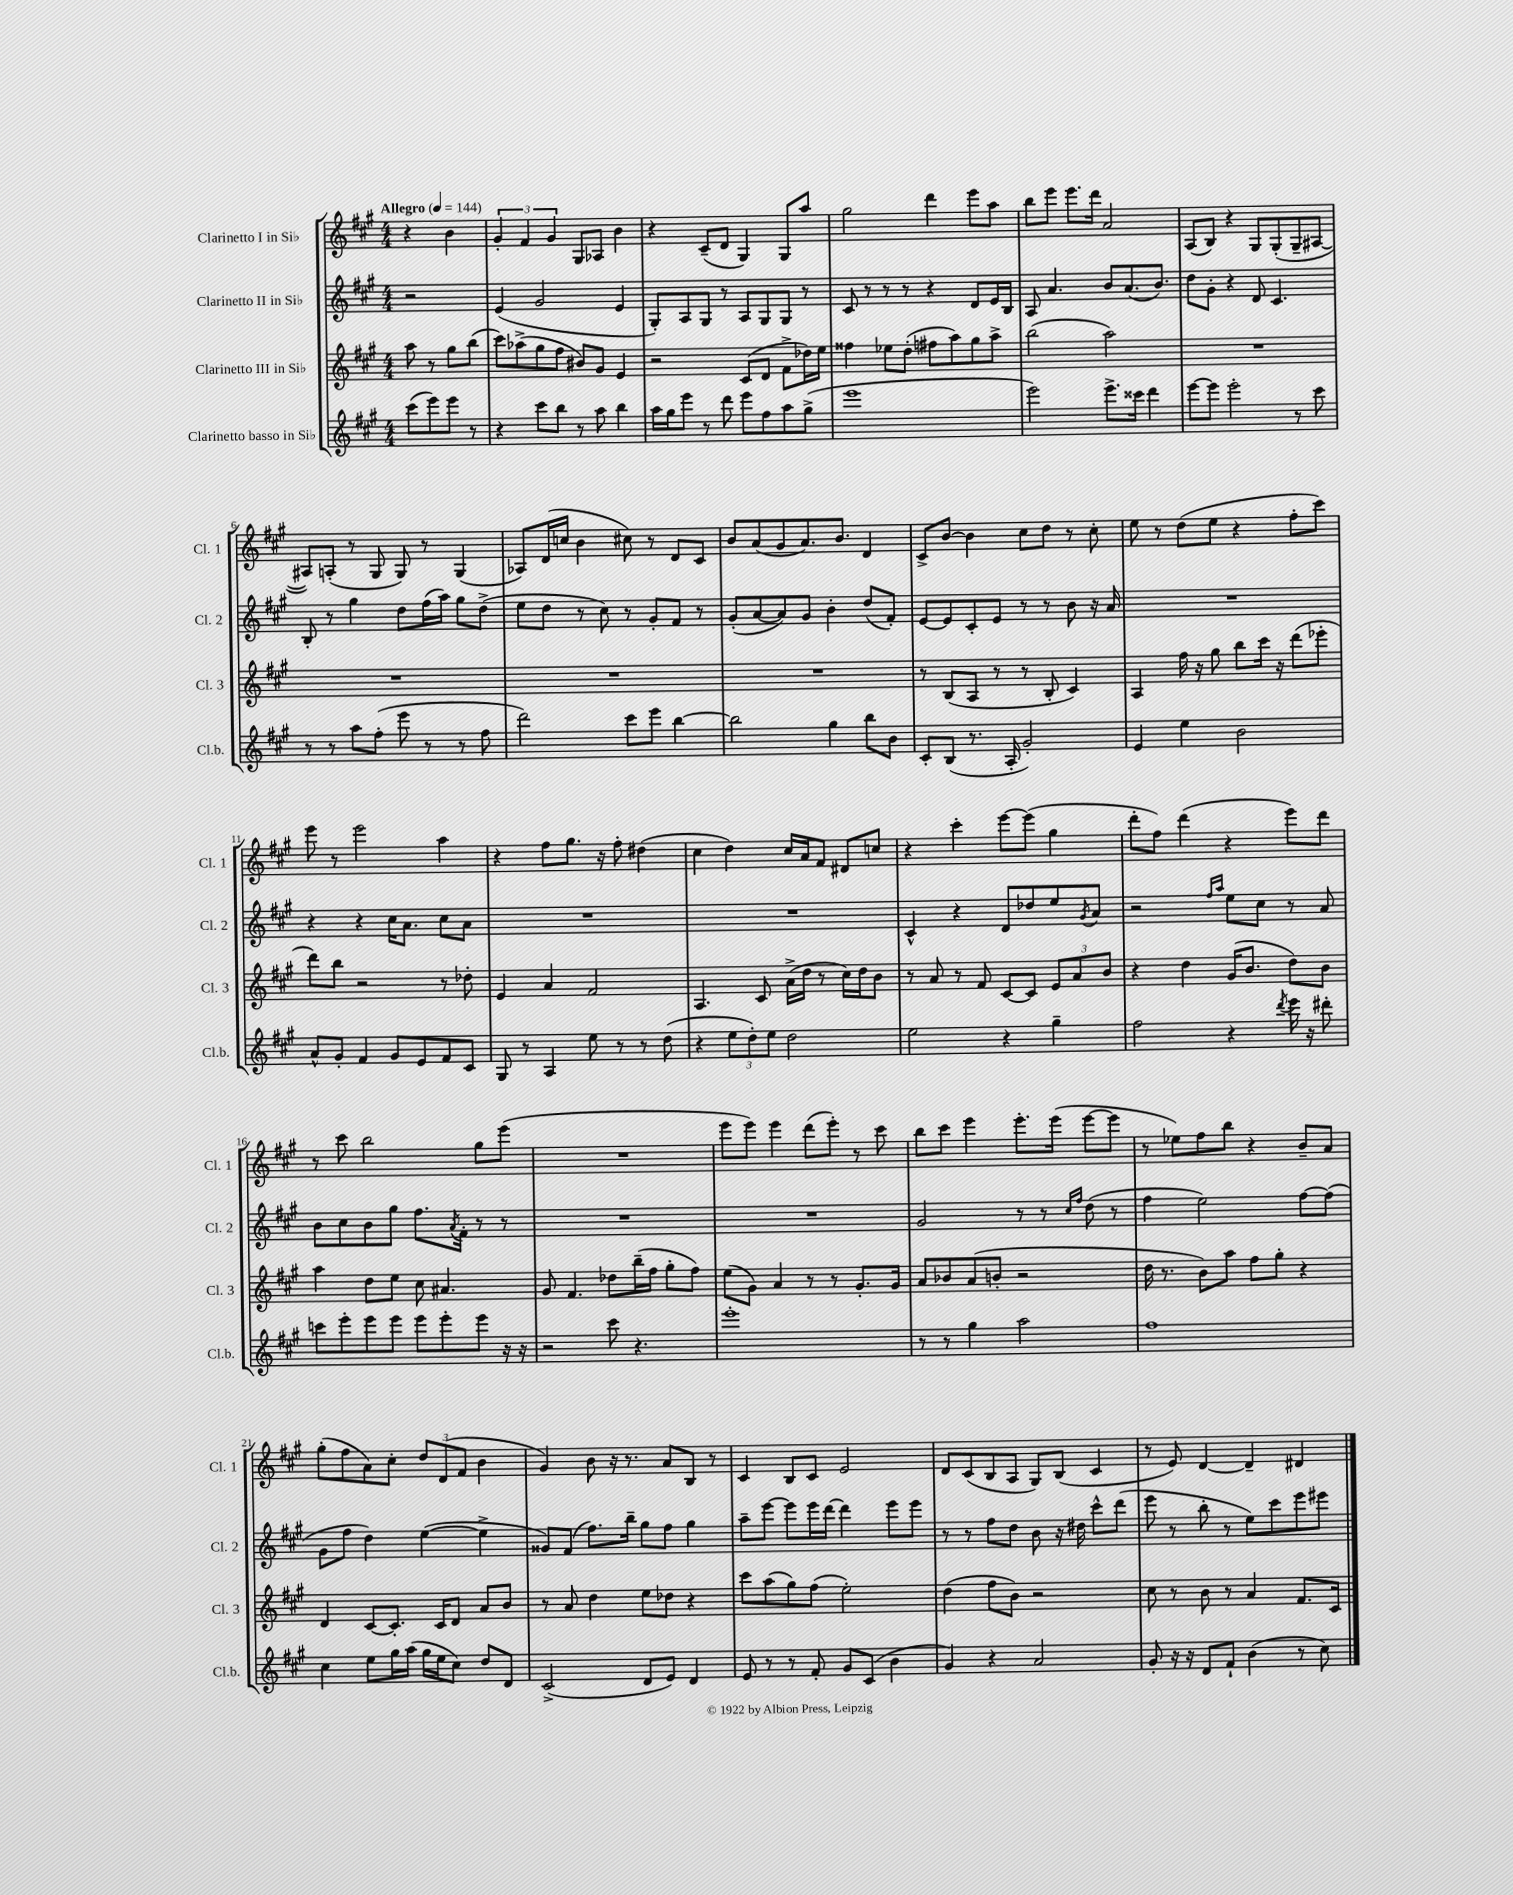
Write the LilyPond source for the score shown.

<<
\new StaffGroup <<
\new Staff = "s0" \with { instrumentName = "Clarinetto I in Sib" shortInstrumentName = "Cl. 1" } {
    \clef treble \key a \major \numericTimeSignature \time 4/4 \partial 2 \tempo "Allegro" 4 = 144
    r4 b'4 |
    \tuplet 3/2 { gis'4-. fis'4 gis'4 } gis8 aes8 b'4 |
    r4 cis'8--( d'8 gis4) gis8 a''8 |
    gis''2 d'''4 e'''8 a''8 |
    b''8 e'''8 e'''8. d'''16 a'2 |
    a8( b8) r4 gis8 gis8-.( gis8-- ais8~ |
    ais8) a8-.( r8 gis8 gis8) r8 gis4( |
    aes8) d'16( c''16 b'4 cis''8) r8 d'8 cis'8 |
    b'8 a'8( gis'8 a'8.) b'8. d'4 |
    cis'8-> b'8~ b'4 cis''8 d''8 r8 cis''8-. |
    e''8 r8 d''8( e''8 r4 fis''8-. cis'''8) |
    e'''8 r8 e'''2 a''4 |
    r4 fis''8 gis''8. r16 fis''8-. dis''4( |
    cis''4 d''4) cis''16 a'16 fis'8 dis'8 c''8 |
    r4 cis'''4-. e'''8~ e'''8( gis''4 |
    d'''8-. fis''8) d'''4( r4 e'''8) d'''8 |
    r8 cis'''8 b''2 gis''8 e'''8( |
    R1 |
    e'''8 e'''8) e'''4 d'''8( e'''8-.) r8 cis'''8 |
    b''8 cis'''8 e'''4 e'''8.-. e'''16( e'''8~ e'''8 |
    r8 ees''8) fis''8 b''8 r4 b'8-- a'8 |
    gis''8-.( fis''8 a'8) cis''8-. \tuplet 3/2 { d''8 d'8( fis'8 } b'4 |
    gis'4) b'8 r16 r8. a'8 b8 r8 |
    cis'4 b8 cis'8 e'2 |
    d'8 cis'8( b8 a8 gis8) b8( cis'4 |
    r8 e'8) d'4~ d'4-- dis'4 \bar "|." |
}
\new Staff = "s1" \with { instrumentName = "Clarinetto II in Sib" shortInstrumentName = "Cl. 2" } {
    \clef treble \key a \major \numericTimeSignature \time 4/4 \partial 2
    r2 |
    e'4( gis'2 e'4 |
    gis8-.) a8 gis8 r8 a8 gis8 gis8 r8 |
    cis'8 r8 r8 r8 r4 d'8 e'16 b16 |
    a8 a'4. b'8 a'8.( b'8.) |
    d''8 gis'8-. r4 d'8 cis'4. |
    b8-. r8 gis''4 d''8 fis''16( a''16) gis''8 d''8->( |
    e''8 d''8 r8 cis''8) r8 gis'8-. fis'8 r8 |
    gis'8-.( a'8~ a'8) gis'8 b'4-. d''8( fis'8-.) |
    e'8~ e'8 cis'8-. e'8 r8 r8 b'8 r16 a'16 |
    R1 |
    r4 r4 cis''16 a'8. cis''8 a'8 |
    R1 |
    R1 |
    cis'4-^ r4 d'8 des''8 e''8 \acciaccatura { gis'8 } a'8 |
    r2 \grace { fis''16 a''16 } e''8 cis''8 r8 a'8 |
    b'8 cis''8 b'8 gis''8 fis''8. \acciaccatura { a'8 } fis'16-. r8 r8 |
    R1 |
    R1 |
    gis'2 r8 r8 \grace { cis''16 fis''16 } d''8( r8 |
    fis''4 e''2) fis''8~ fis''8( |
    gis'8 fis''8 d''4) e''4~( e''4-> |
    gisis'8) fis'8( fis''8.) b''16-- gis''8 fis''8 gis''4 |
    a''8-- e'''8~ e'''8 e'''16 d'''16~ d'''4 e'''8 e'''8 |
    r8 r8 fis''8 d''8 b'8 r16 dis''16 cis'''8-^ d'''8( |
    e'''8 r8 b''8-. r8 e''8) cis'''8 e'''8 eis'''8 \bar "|." |
}
\new Staff = "s2" \with { instrumentName = "Clarinetto III in Sib" shortInstrumentName = "Cl. 3" } {
    \clef treble \key a \major \numericTimeSignature \time 4/4 \partial 2
    a''8 r8 gis''8 b''8( |
    cis'''8) aes''8->( gis''8 fis''8 bis'8) gis'8 e'4 |
    r2 cis'8( d'8 fis'8-> des''16) e''16 |
    fisis''4 ees''8 d''8-.( fis''8 a''8) gis''8 a''8-> |
    b''2( a''2) |
    R1 |
    R1 |
    R1 |
    R1 |
    r8 b8( a8 r8 r8 b8-. cis'4) |
    a4 fis''16 r16 gis''8 b''8 cis'''16 r16 d'''8( ees'''8-. |
    d'''8) b''8 r2 r8 des''8-. |
    e'4 a'4 fis'2 |
    a4. cis'8 a'16->( d''16 r8 cis''16) d''16 b'8 |
    r8 a'8 r8 fis'8 cis'8~ cis'8 \tuplet 3/2 { e'8 a'8 b'8 } |
    r4 d''4 gis'16( b'8. d''8) b'8 |
    a''4 d''8 e''8 cis''8 ais'4. |
    gis'8 fis'4. des''8 b''16--( fis''16 gis''8-. fis''8) |
    e''8( gis'8) a'4 r8 r8 gis'8.-. gis'16 |
    a'8 bes'8 a'8( b'8-. r2 |
    d''16 r8. b'8) a''8 fis''8 gis''8-. r4 |
    d'4 cis'8~ cis'8.-. cis'16 d'8 a'8 b'8 |
    r8 a'8 d''4 e''8 des''8 r4 |
    cis'''8 a''8( gis''8) fis''8( e''2-.) |
    d''4( fis''8 b'8) r2 |
    cis''8 r8 b'8 r8 a'4 fis'8. cis'16 \bar "|." |
}
\new Staff = "s3" \with { instrumentName = "Clarinetto basso in Sib" shortInstrumentName = "Cl.b." } {
    \clef treble \key a \major \numericTimeSignature \time 4/4 \partial 2
    cis'''8( e'''8) e'''8 r8 |
    r4 cis'''8 b''8 r8 a''8 b''4 |
    a''16 gis''16 e'''8 r8 d'''8 e'''8 fis''8 a''8 gis''8->( |
    e'''1 |
    e'''2) e'''8.-> cisis'''16 d'''4 |
    e'''8~ e'''8 e'''2-. r8 cis'''8 |
    r8 r8 a''8 fis''8-.( e'''8 r8 r8 fis''8 |
    d'''2) cis'''8 e'''8 b''4~ |
    b''2 gis''4 b''8 b'8 |
    cis'8-. b8( r8. a16-. gis'2-.) |
    e'4 e''4 b'2 |
    a'8-^ gis'8-. fis'4 gis'8 e'8 fis'8 cis'8 |
    gis8 r8 a4 e''8 r8 r8 d''8( |
    r4 \tuplet 3/2 { e''8 d''8-.) e''8 } d''2 |
    e''2 r4 gis''4-- |
    fis''2 r4 \acciaccatura { d'''8 } e'''16 r16 dis'''8-. |
    c'''8 e'''8-. e'''8 e'''8 e'''8 e'''8-. e'''8 r16 r16 |
    r2 cis'''8 r4. |
    e'''1-. |
    r8 r8 gis''4 a''2 |
    fis''1 |
    cis''4 e''8 gis''16 a''16( gis''16 e''16 cis''8) d''8 d'8 |
    cis'2->( d'8 e'8) d'4 |
    e'8 r8 r8 fis'8-. gis'8 cis'8( b'4 |
    gis'4) r4 a'2 |
    gis'8-. r16 r16 d'8 fis'8-! b'4( r8 cis''8) \bar "|." |
}
>>
>>
